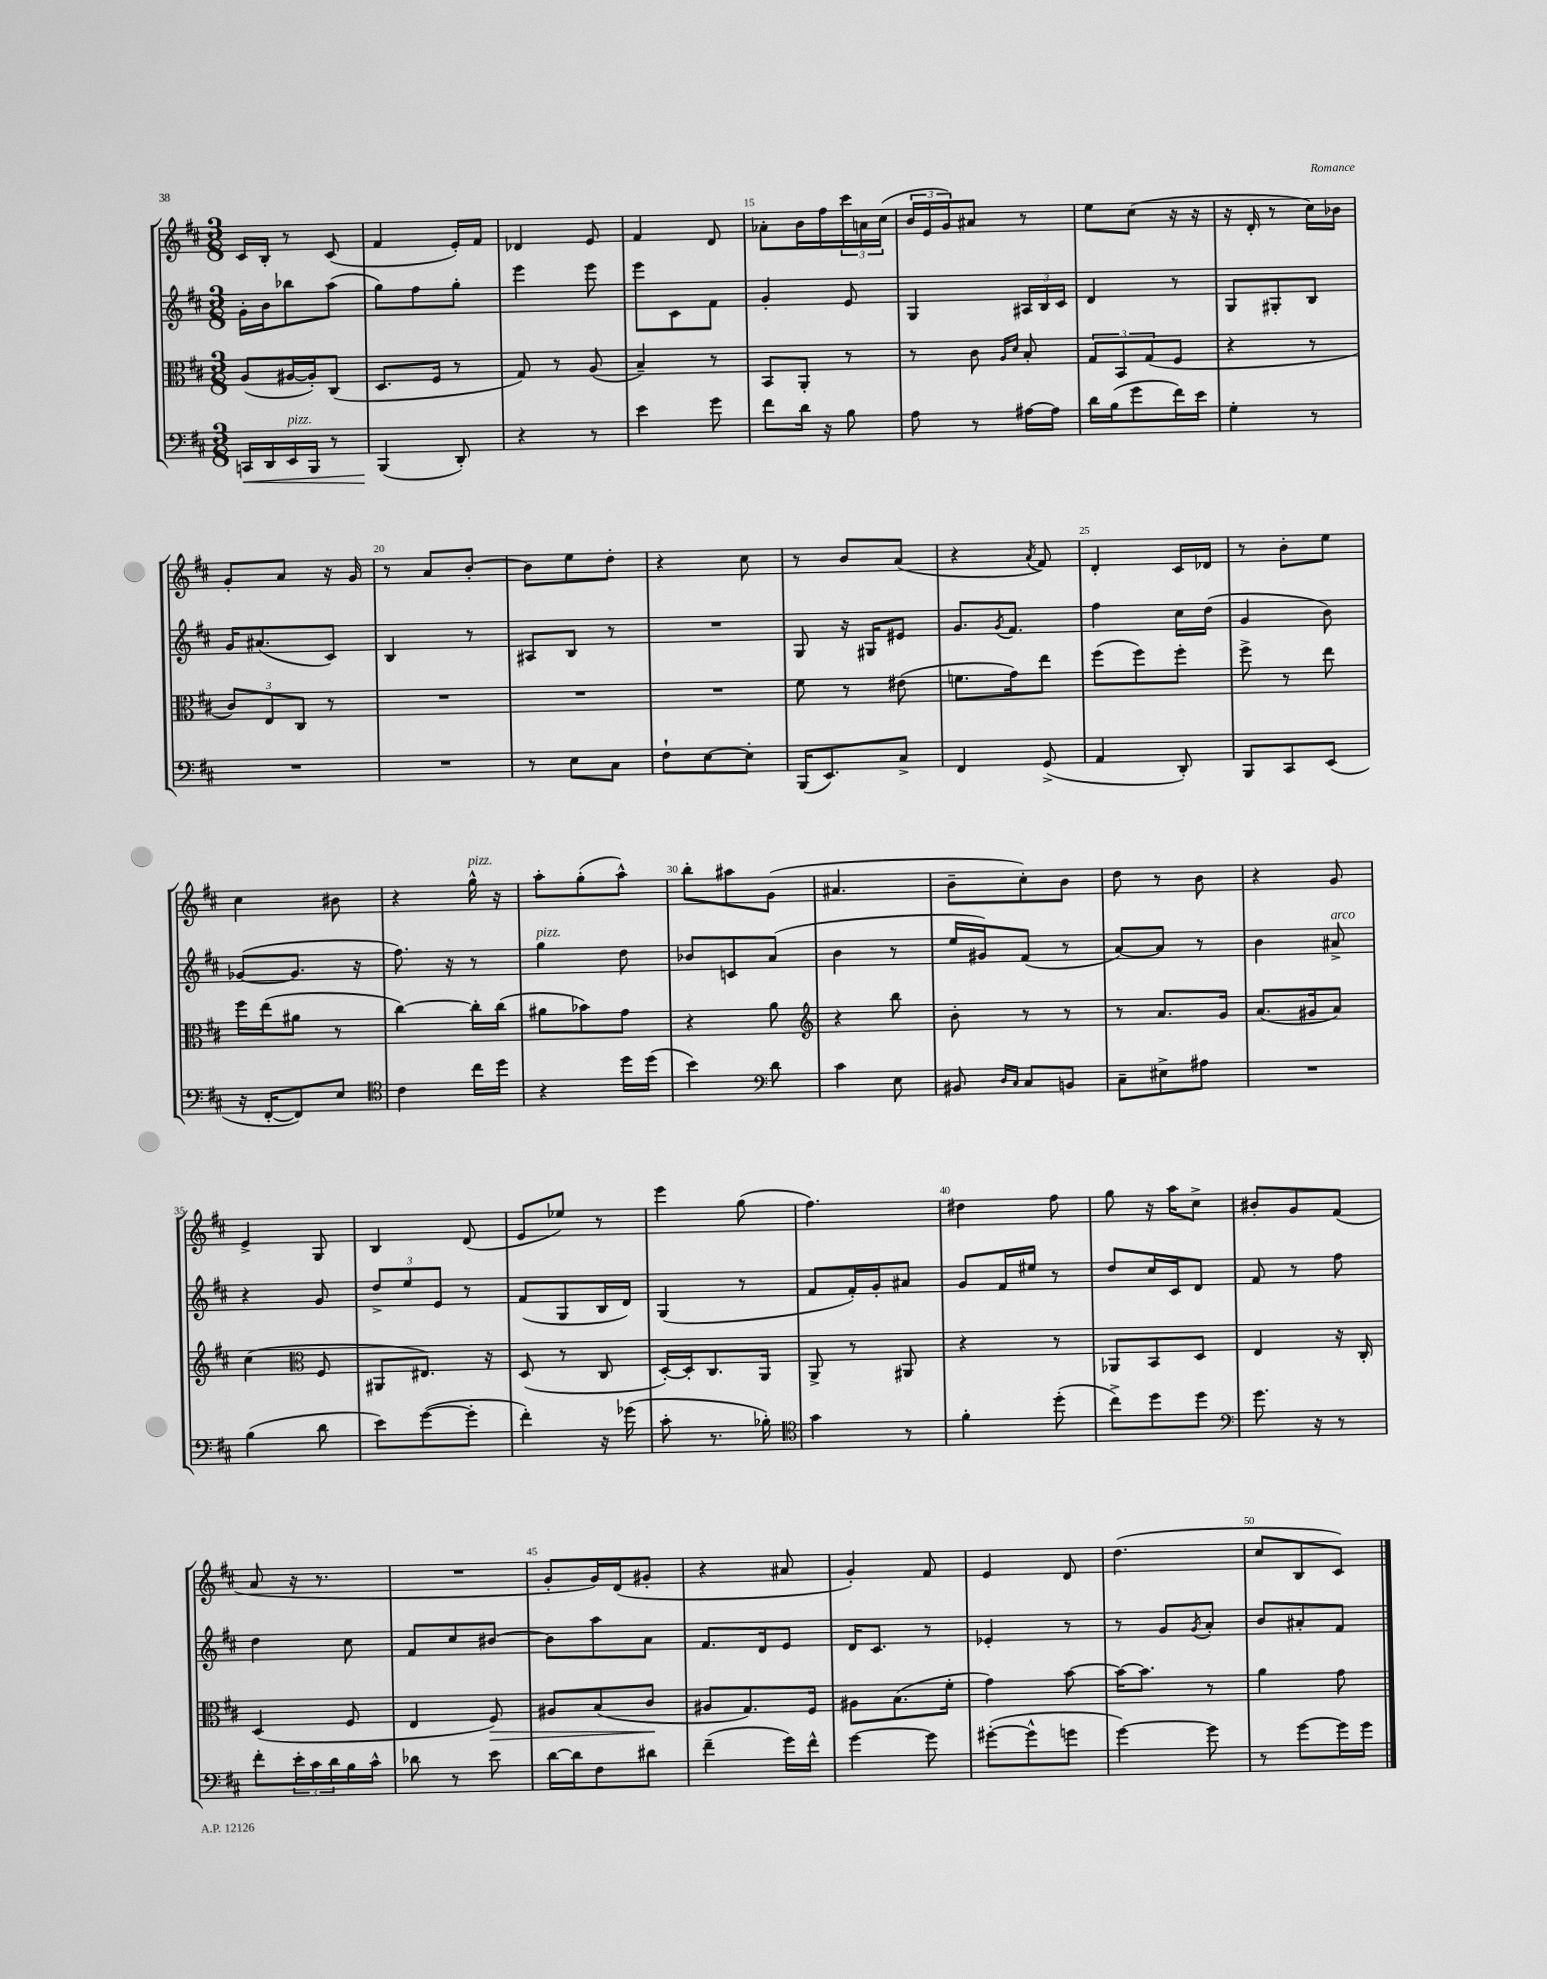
<<
\new StaffGroup <<
\new Staff = "s0" {
    \clef treble \key d \major \numericTimeSignature \time 3/8
    cis'16 b16-. r8 cis'8( |
    fis'4 e'16-.) fis'16 |
    des'4 e'8 |
    fis'4 d'8 |
    aes'8-. b'16 fis''16 \tuplet 3/2 { cis'''16 a'16 cis''16( } |
    \tuplet 3/2 { b'16 e'16 g'16) } ais'8 r8 |
    e''8 cis''8( r16 r16 |
    r16 d'16-. r8 cis''16) bes'16 |
    g'8-. a'8 r16 g'16 |
    r8 a'8 b'8~-. |
    b'8 e''8 d''8-. |
    r4 cis''8 |
    r8 b'8 a'8( |
    r4 \acciaccatura { a'8 } fis'8) |
    d'4-. cis'16 des'16 |
    r8 b'8-. e''8 |
    cis''4 bis'8 |
    r4 g''16-^^\markup { \italic "pizz." } r16 |
    a''8-. g''8-.( a''8-^) |
    b''8-. ais''8 g'8( |
    ais'4. |
    b'8-- cis''8-.) b'8 |
    d''8 r8 b'8 |
    r4 g'8 |
    e'4-> g8 |
    b4 d'8( |
    e'8 ees''8) r8 |
    e'''4 g''8( |
    fis''4.) |
    dis''4 fis''8 |
    g''8 r16 a''16 cis''8-> |
    bis'8-. g'8 fis'8( |
    a'8 r16 r8. |
    R4. |
    g'8-. g'16) d'16( gis'8-. |
    r4 ais'8 |
    g'4-.) fis'8 |
    e'4 d'8 |
    d''4.( |
    cis''8 b8 cis'8) \bar "|." |
}
\new Staff = "s1" {
    \clef treble \key d \major \numericTimeSignature \time 3/8
    g'16-. b'16 bes''8 a''8( |
    g''8) fis''8 g''8-. |
    e'''4 e'''8 |
    e'''8 cis'8 fis'8 |
    g'4-. e'8 |
    g4 \tuplet 3/2 { ais16 b16 cis'16 } |
    d'4 r8 |
    g8 gis8-. b8 |
    g'16 ais'8.( cis'8) |
    b4 r8 |
    ais8 b8 r8 |
    R4. |
    g8 r16 gis16 eis'8 |
    g'8. \acciaccatura { g'8 } fis'8. |
    fis''4 cis''16 d''16( |
    g'4 b'8) |
    ges'8~( ges'8. r16 |
    fis''8.) r16 r8 |
    g''4^\markup { \italic "pizz." } d''8 |
    bes'8 c'8 a'8( |
    b'4 r8 |
    e''16 gis'16) fis'8( r8 |
    a'8~) a'8 r8 |
    b'4 ais'8->^\markup { \italic "arco" } |
    r4 g'8 |
    \tuplet 3/2 { d''8-> e''8 e'8 } r8 |
    fis'8( g8 b16 d'16) |
    g4( r8 |
    fis'8 fis'16-.) g'16-. ais'8 |
    g'8 fis'16 eis''16 r8 |
    d''8 cis''16 cis'16 d'8 |
    fis'8 r8 fis''8 |
    d''4 cis''8 |
    fis'8 cis''8 bis'8~ |
    bis'8 a''8 a'8 |
    fis'8. d'16 e'8 |
    d'16 cis'8. r8 |
    ees'4-. r8 |
    r8 g'8 \acciaccatura { g'8 } a'8-. |
    b'8 ais'8-. fis'8 \bar "|." |
}
\new Staff = "s2" {
    \clef alto \key d \major \numericTimeSignature \time 3/8
    a8( ais16~ ais16-.) cis8( |
    d8. fis16 r8 |
    g8) r8 a8( |
    b4--) r8 |
    b,8 a,8-. r8 |
    r8 cis'8 \grace { a16 d'16 } b8-. |
    \tuplet 3/2 { g8 b,8 g8( } fis8 |
    r4 r8 |
    \tuplet 3/2 { cis'8) e8 cis8 } r8 |
    R4. |
    R4. |
    R4. |
    fis'8 r8 eis'8( |
    f'8. g'16) e''8 |
    fis''8( fis''8) fis''8-. |
    fis''8-> r8 e''8 |
    fis''16 e''16( ais'8 r8 |
    cis''4~) cis''16-. cis''16( |
    ais'8 bes'8) g'8 |
    r4 a'8 |
    \clef treble r4 b''8 |
    b'8-. r8 r8 |
    r8 a'8. g'16 |
    a'8.( gis'16 a'8) |
    cis''4( \clef alto fis8 |
    ais,8 eis8.) r16 |
    d8( r8 cis8 |
    d16~-.) d16-. cis8. a,16 |
    a,8-> r8 ais,8 |
    r4 r8 |
    aes,8 b,8 d8 |
    e4 r16 cis16-. |
    d4( fis8 |
    e4 fis8\>) |
    ais8 b8( cis'8\! |
    ais8 g8.) fis16 |
    ais8 b8.( fis'16-. |
    g'4) b'8~ |
    b'16~ b'8. r8 |
    a'4 g'8 \bar "|." |
}
\new Staff = "s3" {
    \clef bass \key d \major \numericTimeSignature \time 3/8
    c,16\< d,16 e,16^\markup { \italic "pizz." } b,,16 r8 |
    b,,4\!( d,8-.) |
    r4 r8 |
    e'4 g'8 |
    fis'8 d'16 r16 b8 |
    a8 r8 ais16~ ais16 |
    d'16 b16( g'8 fis'16) e'16 |
    g4-. r8 |
    R4. |
    R4. |
    r8 e8 cis8 |
    fis8-! e8~ e8-. |
    b,,16( e,8.) cis8-> |
    fis,4 g,8->( |
    a,4 d,8-.) |
    b,,8 cis,8 e,8( |
    r16 fis,16~-. fis,8) e8 |
    \clef tenor cis'4 cis''16 d''16 |
    r4 d''16 d''16( |
    b'4) \clef bass d'8 |
    cis'4 e8 |
    bis,8 \grace { d16 cis16 } cis8 b,8 |
    cis8-- eis8-> ais8 |
    R4. |
    b4( d'8 |
    e'8) g'8~( g'8-. |
    fis'4-.) r16 ges'16( |
    cis'8-. r8. bes16-.) |
    \clef tenor g'4 r8 |
    fis'4-. d''8-.( |
    cis''8->) d''8 d''8 |
    \clef bass g'8. r16 r8 |
    fis'8-. \tuplet 3/2 { e'16-. cis'16 d'16 } b16 cis'16-^ |
    des'8 r8 e'8 |
    d'16~ d'16 fis8 dis'8 |
    fis'4--( g'16) fis'16-^ |
    g'4~ g'8 |
    gis'8~-.( gis'8-^ g'8 |
    g'4~) g'8 |
    r8 g'8~ g'16 g'16 \bar "|." |
}
>>
>>
\layout { \context { \Score currentBarNumber = #11 \override BarNumber.break-visibility = ##(#f #t #t) barNumberVisibility = #(every-nth-bar-number-visible 5) } }
